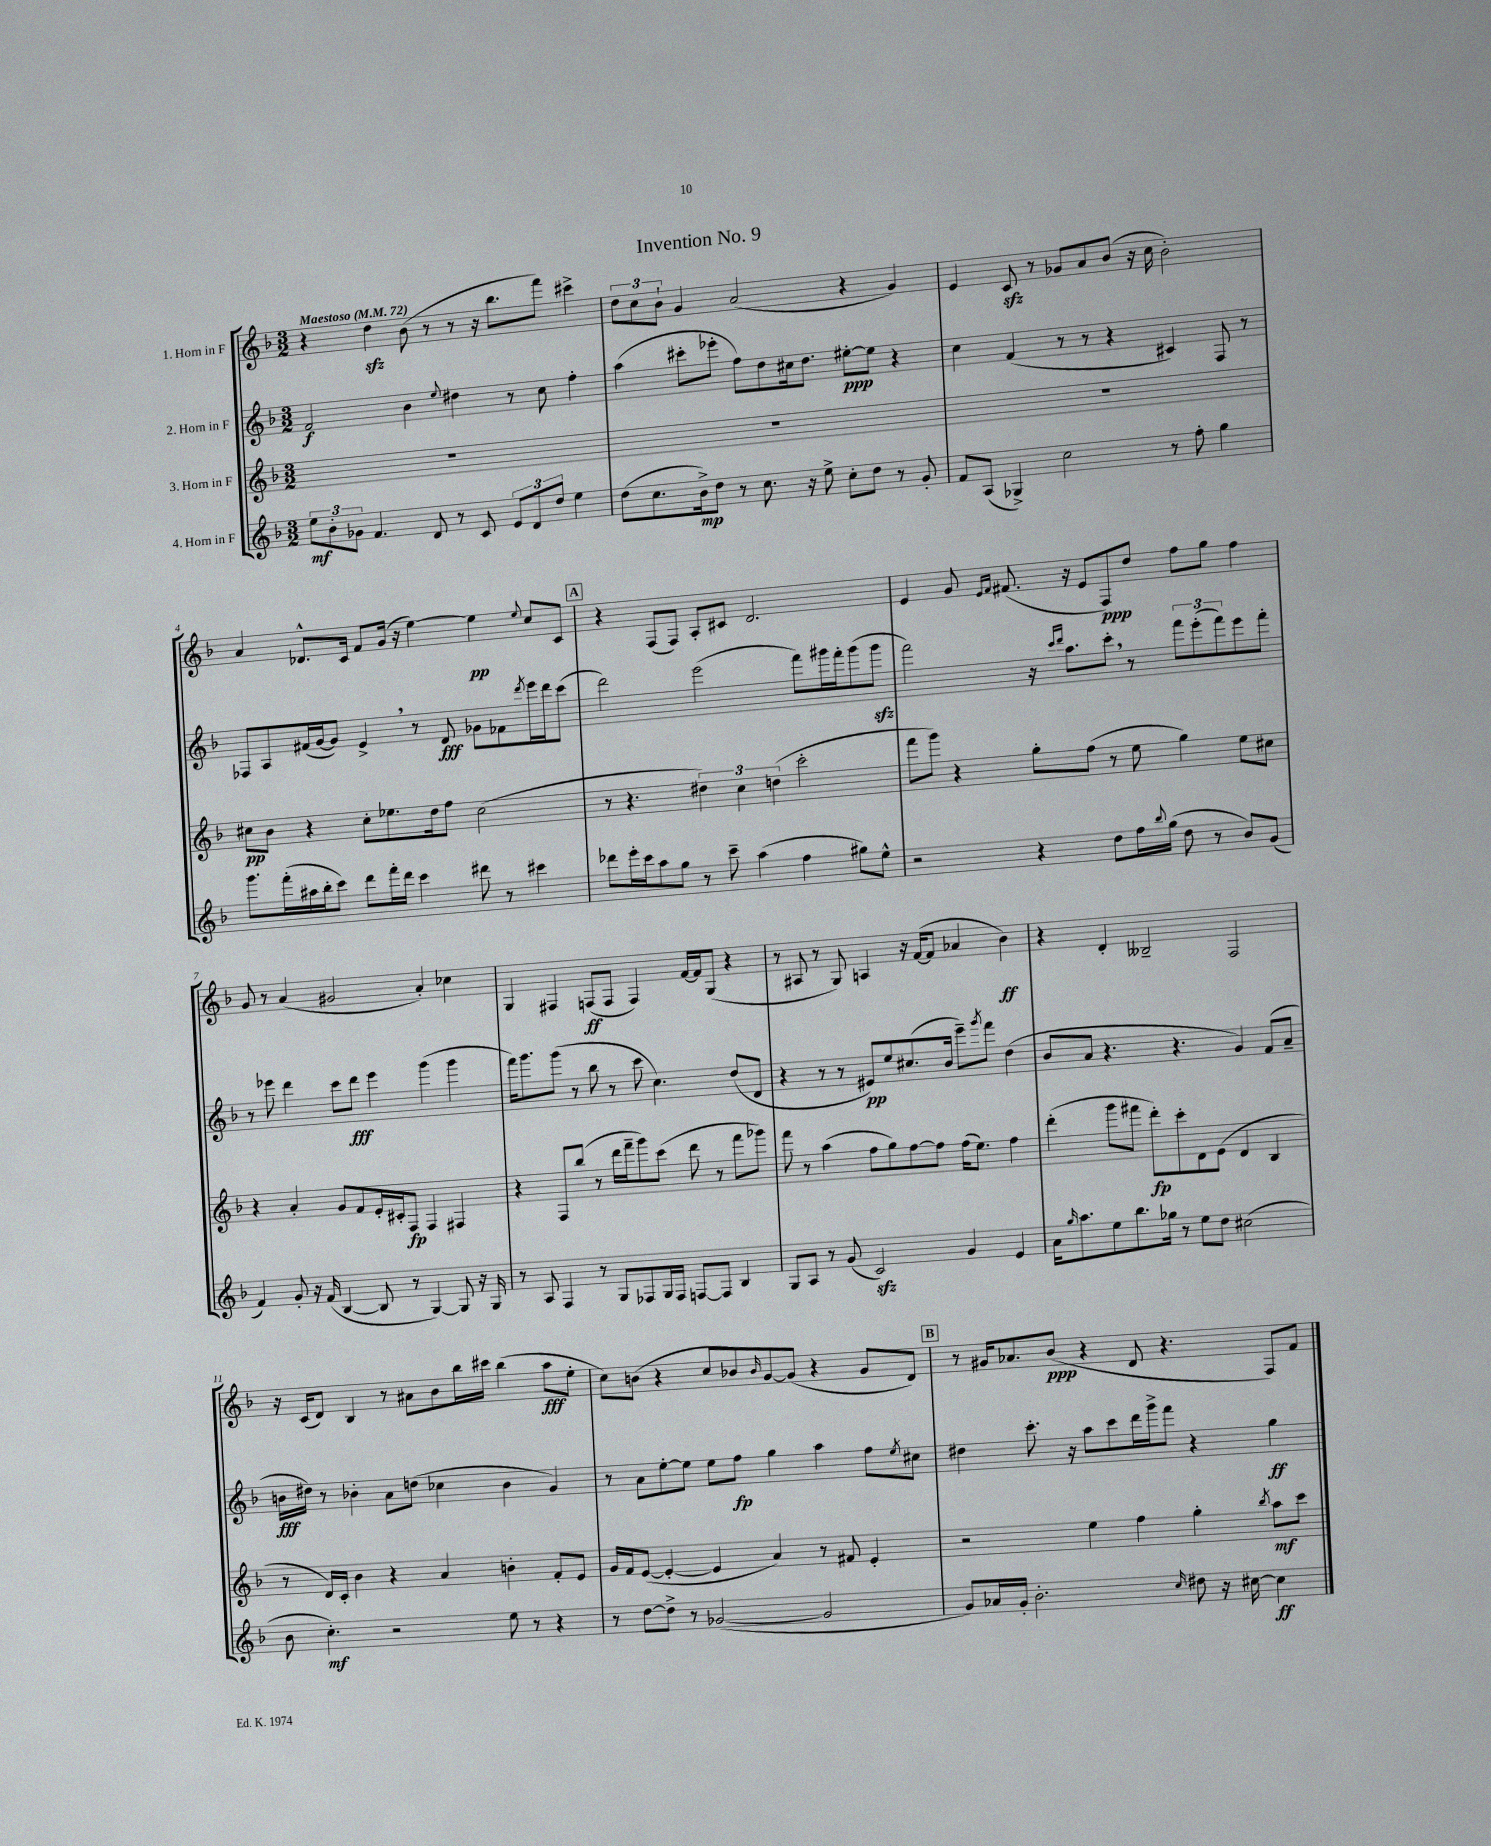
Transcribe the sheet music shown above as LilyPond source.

\header { title = "Invention No. 9" }
<<
\new StaffGroup <<
\new Staff = "s0" \with { instrumentName = "1. Horn in F" } {
    \clef treble \key f \major \numericTimeSignature \time 3/2 \tempo "Maestoso" 4 = 72
    r4 d''4\sfz bes'8( r8 r8 r16 bes''8. f'''8) cis'''4-> |
    \tuplet 3/2 { d''8 c''8 bes'8-! } g'4 a'2( r4 g'4) |
    e'4 c'8\sfz r8 ges'8 a'8 bes'8( r16 c''16 bes'2-.) |
    a'4 des'8.-^ c'16 f'8 g'16( r16 e''4~) e''4\pp \appoggiatura { e''8 } c''8 c'8 |
    \mark \markup { \box "A" } r4 f8( f8) a8-. cis'8 d'2. |
    e'4 g'8 \grace { e'16 f'16 } fis'8.( r16 e'8 f8\ppp) d''8 f''8 g''8 f''4 |
    g'8 r8 a'4( gis'2 a'4-.) ces''4 |
    g4 fis4 f8\ff( f8 f4) f'16~ f'16 g8( r4 |
    r8 ais8 r8 g8) a4 r16 f'16~( f'8 aes'4 bes'4\ff) |
    r4 d'4-. beses2-- f2 |
    r16 c'16( d'8) bes4 r8 ais'8 bes'8 bes''16 cis'''16 bes''4( a''8\fff e''8-. |
    c''8) b'8( r4 c''8 bes'8) \grace { bes'16 } g'8~ g'8( r4 g'8 d'8) |
    \mark \markup { \box "B" } r8 gis'16 aes'8. bes'8\ppp( r4 d'8 r4. f8) f'8 \bar "|." |
}
\new Staff = "s1" \with { instrumentName = "2. Horn in F" } {
    \clef treble \key f \major \numericTimeSignature \time 3/2
    f'2\f bes'4 \appoggiatura { e''8 } dis''4 r8 c''8 f''4-. |
    a''4( cis'''8-. ees'''8-. f''8) d''8 cis''16 d''8. eis''8~-.\ppp eis''8 r4 |
    c''4 f'4( r8 r8 r4 cis'4) f8 r8 |
    fes8 a8 fis'16( g'16~ g'8) e'4-> \breathe r8 d'8\fff ges'8 fes'8 \acciaccatura { d'''8 } e'''16 d'''16 c'''8( |
    \mark \markup { \box "A" } d'''2) e'''2( f'''8) gis'''16 f'''16-. gis'''8( gis'''8\sfz |
    f'''2) r16 \grace { c'''16 d'''16 } a''8. c'''8-. \breathe r8 \tuplet 3/2 { f'''8 e'''8-.( f'''8) } e'''8 f'''8-. |
    r8 ees'''8 d'''4 c'''8 d'''8\fff ees'''4 g'''4( g'''4 |
    f'''16) g'''8. g'''8( r8 bes''8 r8 c'''8 c''4.) d''8( d'8 |
    r4 r8 r8 eis'8\pp) e''8 cis''8.( bes'16 e'''8--) \acciaccatura { g'''8 } f'''8 d''4( |
    bes'8 a'8 r4. r4. g'4) f'8( a'8-- |
    b'16\fff dis''16) r8 bes'4-. a'8 d''8( ces''4 bes'4 g'4) |
    r8 a'8 e''8~-. e''8 e''8 f''8\fp g''4 a''4 f''8 \acciaccatura { e''8 } cis''8 |
    \mark \markup { \box "B" } dis''4 c'''8.-. r16 a''8 c'''8 d'''16 g'''16-> f'''8 r4 g''4\ff \bar "|." |
}
\new Staff = "s2" \with { instrumentName = "3. Horn in F" } {
    \clef treble \key f \major \numericTimeSignature \time 3/2
    R1. |
    R1. |
    R1. |
    cis''8\pp bes'8 r4 cis''8-. ees''8. d''16 f''8 cis''2( |
    \mark \markup { \box "A" } r8 r4. \tuplet 3/2 { dis''4) c''4 d''4( } c'''2-. |
    f'''8 g'''8) r4 g''8-. f''8( r8 e''8 g''4) e''8 cis''8 |
    r4 a'4-. g'8 f'8 e'16-. cis'16-. f8\fp f4 fis4 |
    r4 f8 bes''8( r8 d'''16 f'''16-- g'''8) c'''8( d'''8 r8 f'''8 ges'''8) |
    f'''8 r8 a''4( f''8 g''8) f''8~ f''8 f''16( e''8.) f''4 |
    d'''4-.( g'''8 fis'''8 d'''8-.\fp) c'''8-. d'8 e'8( d'4 bes4 |
    r8 d'16) c'16-. bes'4 r4 a'4 b'4-. f'8-. e'8 |
    g'16 f'16 e'8~( e'4~-. e'4 a'4) r8 fis'8 e'4-. |
    \mark \markup { \box "B" } r2 e''4 f''4 g''4-. \acciaccatura { bes''8 } a''8\mf c'''8 \bar "|." |
}
\new Staff = "s3" \with { instrumentName = "4. Horn in F" } {
    \clef treble \key f \major \numericTimeSignature \time 3/2
    \tuplet 3/2 { e''8\mf bes'8-. ges'8 } f'4. d'8 r8 c'8 \tuplet 3/2 { e'8 d'8 d''8 } e''4 |
    d''8( c''8. bes'16->\mp) d''8 r8 c''8. r16 e''8-> c''8-. d''8 r8 g'8-. |
    f'8 a8( ges4->) c''2 r8 f''8-. g''4 |
    g'''8. f'''16-.( ais''16 bes''16-. c'''8) d'''8 f'''16-. d'''16 c'''4 dis'''8 r8 cis'''4 |
    \mark \markup { \box "A" } des'''8 e'''16-. c'''16 a''8 g''8 r8 c'''8-- a''4( f''4 gis''8) e''8-^ |
    r2 r4 d''8 f''16 \appoggiatura { bes''8 } g''16( d''8 r8 bes'8) g'8( |
    f'4) g'8-. r16 f'16( bes4~ bes8 r8 g4~) g8 r16 g16 |
    r8 a8 f4 r8 g8 fes8 g16 fes16 f8~ f8 bes4 |
    g8 a8 r8 g'8( c'2\sfz) g'4 e'4 |
    a'16 \grace { g''16 } a''8. e''8 bes''8. ges''16 r8 e''8 d''8 cis''2( |
    bes'8 c''4.-.\mf) r2 e''8 r8 r4 |
    r8 d''8~ d''8-> r8 ges'2~( ges'2 |
    \mark \markup { \box "B" } g'8) aes'16 g'16-. bes'2.-. \grace { c''16 } dis''8 r16 cis''16~ cis''4\ff \bar "|." |
}
>>
>>
